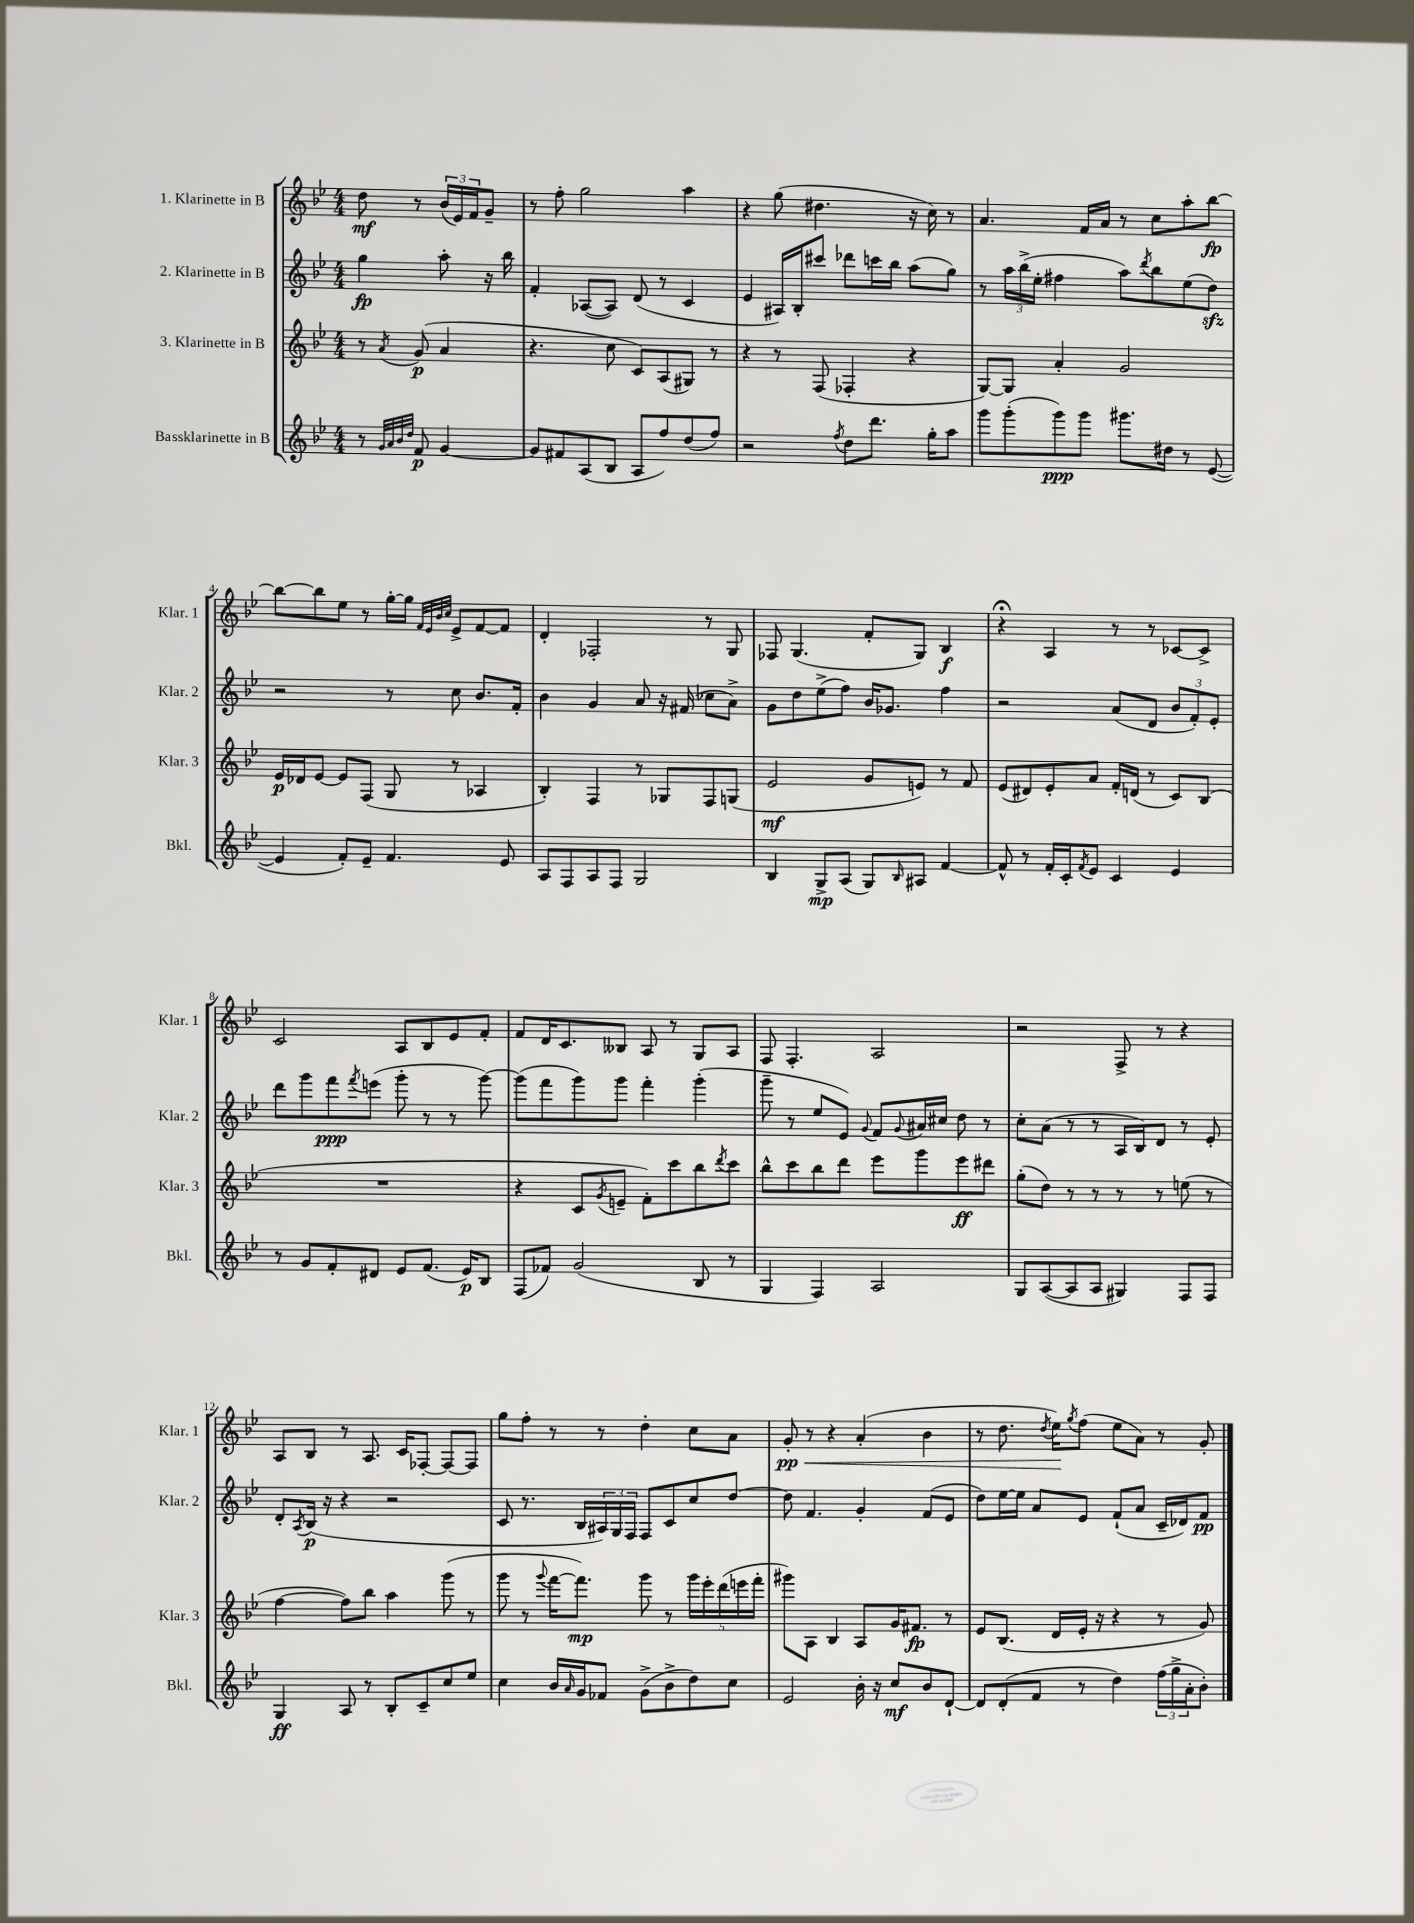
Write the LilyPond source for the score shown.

<<
\new StaffGroup <<
\new Staff = "s0" \with { instrumentName = "1. Klarinette in B" shortInstrumentName = "Klar. 1" } {
    \clef treble \key bes \major \numericTimeSignature \time 4/4 \partial 2
    d''8\mf r8 \tuplet 3/2 { bes'16( ees'16) f'16 } g'8-- |
    r8 f''8-. g''2 a''4 |
    r4 g''8( dis''4. r16 c''16) r8 |
    a'4. f'16 a'16 r8 c''8 a''8-. bes''8~\fp |
    bes''8~ bes''8 ees''8 r8 g''16~-. g''16 \grace { f'32 ees'32 bes'32 c''32 } ees'8-> f'8~ f'8 |
    d'4-. fes2-. r8 g8 |
    fes8 g4.( f'8-. g8) bes4\f |
    r4\fermata a4 r8 r8 ces'8~ ces'8-> |
    c'2 a8 bes8 ees'8 f'8-. |
    f'8 d'16 c'8. beses8 a8 r8 g8 a8 |
    f8 f4.-. a2 |
    r2 f8-> r8 r4 |
    a8 bes8 r8 a8. c'16 fes8~-. fes8~ fes8 |
    g''8 f''8-. r8 r8 d''4-. c''8 a'8 |
    g'8-.\pp\< r8 r4 a'4-.( bes'4 |
    r8 d''8. \acciaccatura { d''8 } ees''16\!) \acciaccatura { g''8 } f''8( ees''8 a'8) r8 g'8-. \bar "|." |
}
\new Staff = "s1" \with { instrumentName = "2. Klarinette in B" shortInstrumentName = "Klar. 2" } {
    \clef treble \key bes \major \numericTimeSignature \time 4/4 \partial 2
    g''4\fp a''8-. r16 bes''16 |
    f'4-. aes8~( aes8) d'8( r8 c'4 |
    ees'4 ais16) bes16-. cis'''8 des'''8 c'''16 bes''16 a''8( g''8) |
    r8 \tuplet 3/2 { a''16 bes''16->( ees''16-. } fis''4 a''8) \acciaccatura { d'''8 } bes''8 ees''8( d''8\sfz) |
    r2 r8 c''8 bes'8. f'16-. |
    bes'4 g'4 a'8 r16 fis'16( ces''8 a'8->) |
    g'8 d''8 ees''8->( f''8) bes'16 ges'8. f''4 |
    r2 a'8( d'8 \tuplet 3/2 { bes'8 f'8-.) ees'8-. } |
    d'''8 g'''8 f'''8\ppp \acciaccatura { f'''8 } e'''8( g'''8-. r8 r8 g'''8~) |
    g'''8( f'''8 g'''8) g'''8 f'''4-. g'''4-.( |
    g'''8-- r8 ees''8 ees'8) \appoggiatura { g'8 } f'8 \appoggiatura { g'8 } ais'16 cis''16 d''8 r8 |
    c''8-. a'8( r8 r8 a16 bes16) d'8 r8 ees'8-. |
    d'8-. \acciaccatura { a8 } bes16\p( r16 r4 r2 |
    c'8 r8. bes16 \tuplet 3/2 { ais16) g16 f16 } f8 c'8 c''8 d''8~ |
    d''8 f'4. g'4-. f'8( ees'8 |
    d''8) ees''16~ ees''16 a'8 ees'8 f'8-!( a'8 c'16-- des'16) f'8\pp \bar "|." |
}
\new Staff = "s2" \with { instrumentName = "3. Klarinette in B" shortInstrumentName = "Klar. 3" } {
    \clef treble \key bes \major \numericTimeSignature \time 4/4 \partial 2
    r8 \acciaccatura { a'8 } g'8\p( a'4 |
    r4. c''8 c'8) a8( gis8) r8 |
    r4 r8 f8( fes4-. r4 |
    g8~) g8 a'4-. g'2 |
    ees'16\p des'16 ees'8~ ees'8 f8( g8 r8 aes4 |
    bes4-.) f4 r8 ges8 f8 g8( |
    ees'2\mf g'8 e'8) r8 f'8 |
    ees'8( dis'8) ees'8-. a'8 f'16-. d'16( r8 c'8) bes8( |
    R1 |
    r4 c'8 \acciaccatura { g'8 } e'8-- f'8-.) c'''8 bes''8 \acciaccatura { d'''8 } c'''8 |
    bes''8-^ c'''8 bes''8 d'''8 ees'''8 g'''8 ees'''8\ff dis'''8 |
    g''8-.( d''8) r8 r8 r8 r8 e''8( r8 |
    f''4~ f''8) bes''8 a''4 g'''8( r8 |
    g'''8 r8 \appoggiatura { g'''8 } f'''16~ f'''8.\mp) g'''8 r8 \tuplet 5/4 { g'''16 ees'''16-. d'''16( e'''16 f'''16-. } |
    gis'''8) a8 bes4 a8 g'16 fis'8.\fp r8 |
    ees'8 bes8.( d'16 ees'16-. r16 r4 r8 g'8) \bar "|." |
}
\new Staff = "s3" \with { instrumentName = "Bassklarinette in B" shortInstrumentName = "Bkl." } {
    \clef treble \key bes \major \numericTimeSignature \time 4/4 \partial 2
    r8 \grace { g'32 a'32 bes'32 d''32 } f'8\p g'4~ |
    g'8 fis'8 a8( bes8 a8 f''8) d''8( f''8) |
    r2 \acciaccatura { f''8 } d''8 d'''8. g''16-. a''8 |
    g'''8 g'''8-.( g'''8\ppp) g'''8 gis'''8. dis''16 r8 ees'8~( |
    ees'4 f'8-.) ees'8-- f'4. ees'8 |
    a8 f8 a8 f8 g2 |
    bes4 g8->\mp a8( g8) \grace { bes16 } ais8 f'4~ |
    f'8-^ r8 f'16-. c'16-. \acciaccatura { f'8 } ees'8 c'4 ees'4 |
    r8 g'8 f'8-. dis'8 ees'8 f'8.( ees'16\p) bes8 |
    f8( fes'8) g'2( bes8 r8 |
    g4 f4) a2 |
    g8 a8~( a8 a8 gis4) f8 f8 |
    g4\ff a8 r8 bes8-. c'8-- c''8 ees''8 |
    c''4 bes'16 \grace { a'16 } g'16 fes'8 g'8->( bes'8-> d''8) c''8 |
    ees'2 bes'16-. r16 c''8\mf bes'8 d'8~-! |
    d'8 d'8-.( f'8 r8 d''4) \tuplet 3/2 { f''16( g''16-> a'16-. } bes'8-.) \bar "|." |
}
>>
>>
